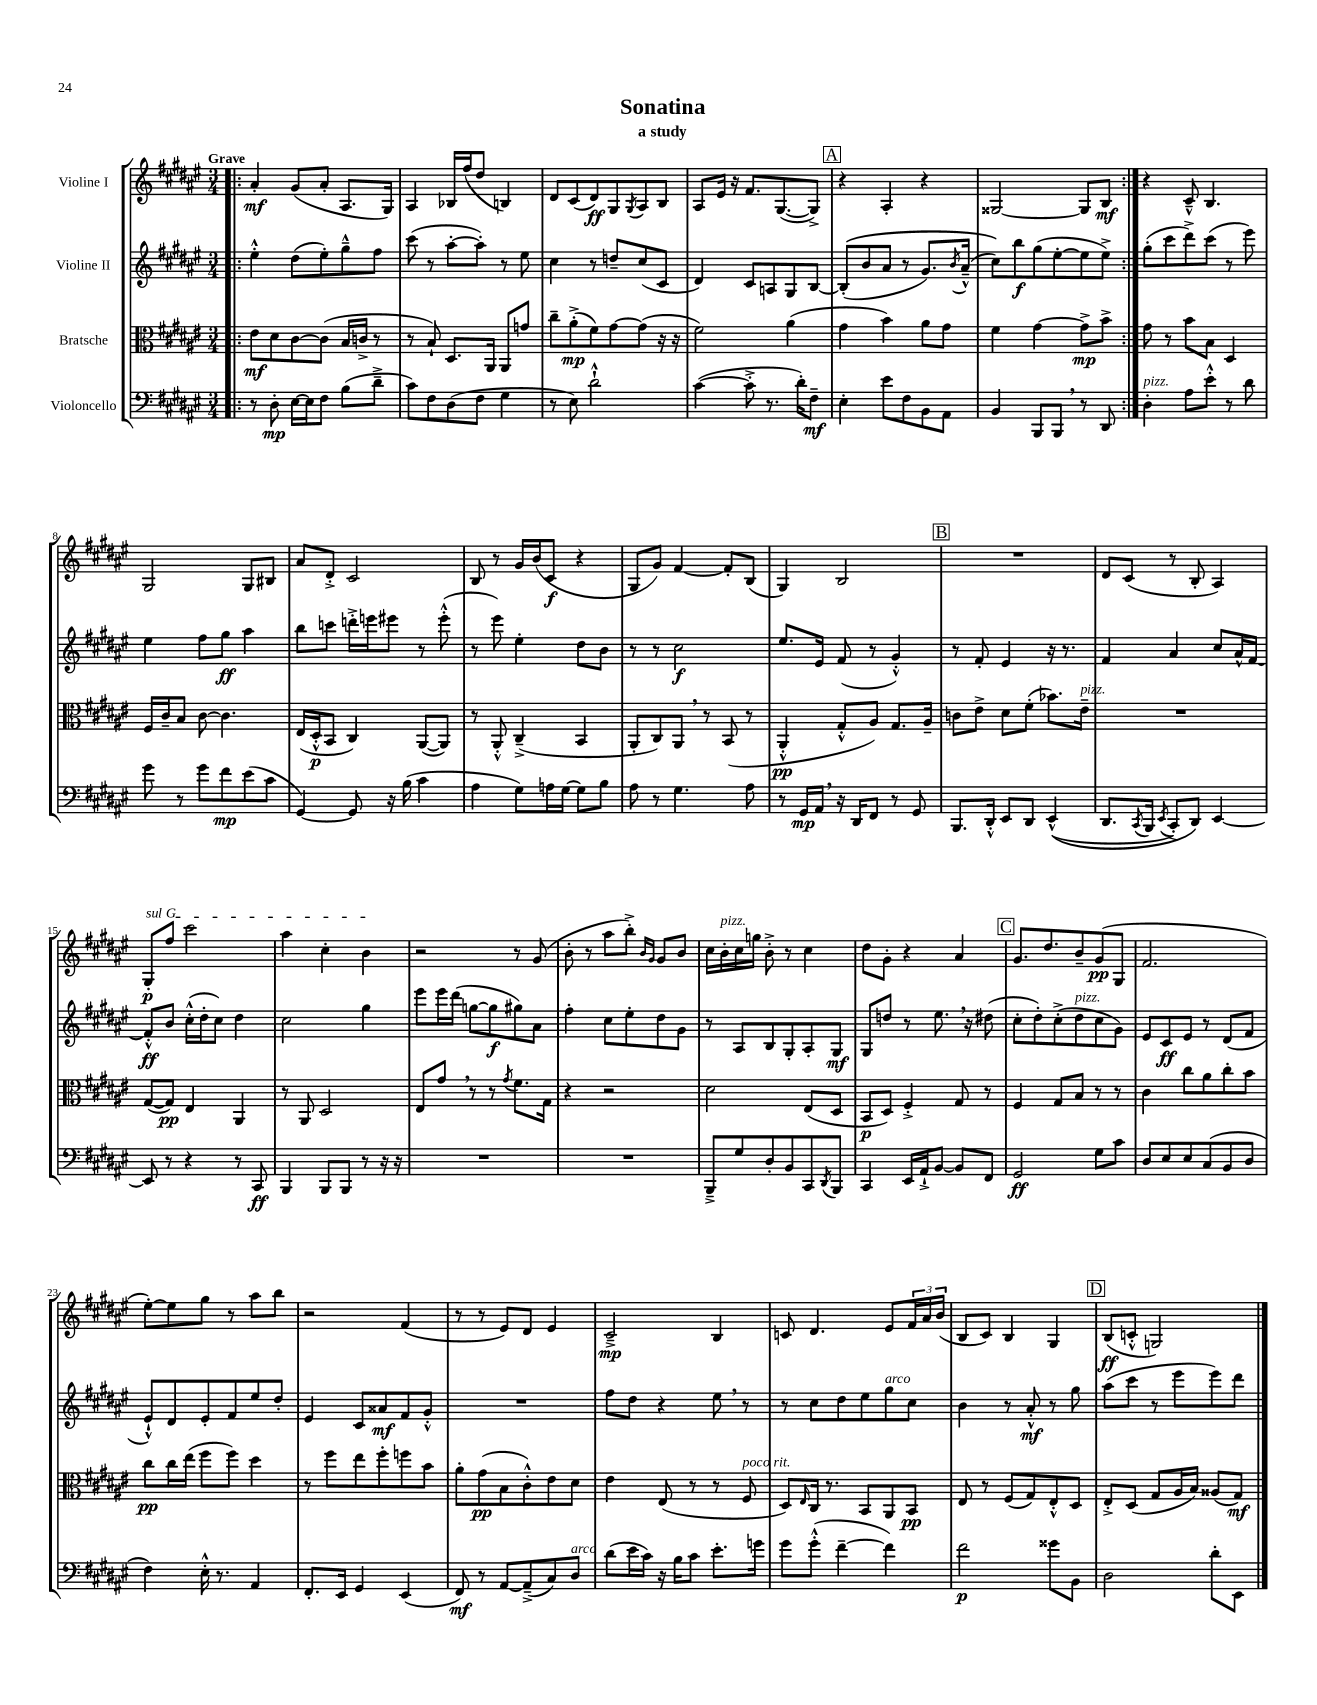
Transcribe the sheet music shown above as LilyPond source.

\header { title = "Sonatina" subtitle = "a study" }
<<
\new StaffGroup <<
\new Staff = "s0" \with { instrumentName = "Violine I" } {
    \clef treble \key fis \major \numericTimeSignature \time 3/4 \tempo "Grave"
    \repeat volta 2 { \bar ".|:" ais'4-.\mf gis'8( ais'8-. ais8. gis16) |
    ais4 bes16 fis''16( dis''8 b4) |
    dis'8 cis'8( dis'8\ff) gis8 \acciaccatura { gis8 } ais8 b8 |
    ais8 eis'16 r16 fis'8. gis8.~( gis8->) |
    \mark \markup { \box "A" } r4 ais4-. r4 |
    gisis2~ gisis8 b8\mf | }
    r4 cis'8---^ b4. |
    gis2 gis8 bis8 |
    ais'8 dis'8-.-> cis'2 |
    b8 r8 gis'16 b'16( cis'8\f r4 |
    gis8 gis'8) fis'4~ fis'8-. b8( |
    gis4) b2 |
    \mark \markup { \box "B" } R2. |
    dis'8 cis'8( r8 b8-. ais4) |
    \once \override TextSpanner.bound-details.left.text = \markup { \italic "sul G" } gis8-.\p\startTextSpan fis''8 cis'''2 |
    ais''4 cis''4-. b'4\stopTextSpan |
    r2 r8 gis'8( |
    b'8-. r8 ais''8 b''8-.->) \grace { b'16 gis'16 } gis'8 b'8 |
    cis''16 b'16-.^\markup { \italic "pizz." } cis''16 g''16 b'8-.-> r8 cis''4 |
    dis''8 gis'8-. r4 ais'4 |
    \mark \markup { \box "C" } gis'8. dis''8. b'8-- gis'8\pp( gis8 |
    fis'2. |
    eis''8~-.) eis''8 gis''8 r8 ais''8 b''8 |
    r2 fis'4( |
    r8 r8 eis'8) dis'8 eis'4 |
    cis'2--->\mp b4 |
    c'8 dis'4. eis'8 \tuplet 3/2 { fis'16 ais'16 b'16( } |
    b8 cis'8) b4 gis4 |
    \mark \markup { \box "D" } b8\ff( c'8-.-^ g2) \bar "|." |
}
\new Staff = "s1" \with { instrumentName = "Violine II" } {
    \clef treble \key fis \major \numericTimeSignature \time 3/4
    \repeat volta 2 { \bar ".|:" eis''4-.-^ dis''8( eis''8-.) gis''8---^ fis''8 |
    cis'''8( r8 ais''8~-. ais''8-.) r8 eis''8 |
    cis''4 r8 d''8-- cis''8( cis'8 |
    dis'4) cis'8 a8 gis8 b8~ |
    \mark \markup { \box "A" } b8-.(\( b'8 ais'8 r8 gis'8.) \acciaccatura { b'8 } ais'16---^( |
    cis''8)\) b''8\f gis''8( eis''8~-. eis''8 eis''8->) | }
    gis''8-.( cis'''8 dis'''8->) cis'''8( r8 eis'''8) |
    eis''4 fis''8 gis''8\ff ais''4 |
    b''8 c'''8 d'''16-.-> e'''16 eis'''8 r8 eis'''8-.-^( |
    r8 eis'''8) eis''4-. dis''8 b'8 |
    r8 r8 cis''2\f |
    eis''8. eis'16 fis'8( r8 gis'4-.-^) |
    \mark \markup { \box "B" } r8 fis'8-. eis'4 r16 r8. |
    fis'4 ais'4 cis''8 ais'16-^ fis'16~ |
    fis'8-.-^\ff b'8 cis''16-.-^( dis''16-. cis''8) dis''4 |
    cis''2 gis''4 |
    eis'''8 eis'''16 dis'''16( g''8~ g''8\f gis''8) ais'8 |
    fis''4-. cis''8 eis''8-. dis''8 gis'8 |
    r8 ais8 b8 gis8-. ais8-. gis8\mf |
    gis8 d''8 r8 eis''8. \breathe r16 dis''8( |
    \mark \markup { \box "C" } cis''8-. dis''8-.) cis''8-.->( dis''8^\markup { \italic "pizz." } cis''8 gis'8) |
    eis'8 cis'8\ff eis'8 r8 dis'8( fis'8 |
    eis'8-!-^) dis'8 eis'8-. fis'8 eis''8 dis''8-. |
    eis'4 cis'8 aisis'8\mf fis'8 gis'8-.-^ |
    R2. |
    fis''8 dis''8 r4 eis''8 \breathe r8 |
    r8 cis''8 dis''8 eis''8 gis''8^\markup { \italic "arco" } cis''8 |
    b'4 r8 ais'8-.-^\mf r8 gis''8 |
    \mark \markup { \box "D" } ais''8( cis'''8 r8 eis'''8 eis'''8) dis'''8 \bar "|." |
}
\new Staff = "s2" \with { instrumentName = "Bratsche" } {
    \clef alto \key fis \major \numericTimeSignature \time 3/4
    \repeat volta 2 { \bar ".|:" eis'8\mf dis'8 cis'8~ cis'8( b16 c'16-> r8 |
    r8 b8-!) dis8. ais,16 ais,8 g'8 |
    cis''8-- ais'8-.->\mp( fis'8) gis'8~ gis'8( r16 r16 |
    fis'2) ais'4( |
    \mark \markup { \box "A" } gis'4 b'4) ais'8 gis'8 |
    fis'4 gis'4~ gis'8->\mp b'8-> | }
    gis'8 r8 b'8 b8 dis4 |
    fis16 cis'16-- b8 cis'8~ cis'4. |
    eis16( dis16-.-^\p b,8 cis4) ais,8~( ais,8) |
    r8 ais,8-.-^ cis4--->( b,4 |
    ais,8-. cis8) ais,8 \breathe r8 b,8( r8 |
    ais,4-.-^\pp gis8-.-^ ais8) gis8. ais16-- |
    \mark \markup { \box "B" } c'8 eis'8-> dis'8 fis'8-.( bes'8.) eis'16--^\markup { \italic "pizz." } |
    R2. |
    gis8~( gis8\pp) eis4 ais,4 |
    r8 ais,8 dis2 |
    eis8 gis'8 \breathe r8 r8 \acciaccatura { gis'8 } fis'8. gis16 |
    r4 r2 |
    dis'2 eis8( dis8 |
    b,8\p dis8) fis4-.-> gis8 r8 |
    \mark \markup { \box "C" } fis4 gis8 b8 r8 r8 |
    cis'4 cis''8 ais'8 cis''8-. b'8 |
    cis''8\pp cis''16 eis''16( fis''8 fis''8) dis''4 |
    r8 fis''8 eis''8 fis''8-. f''8 b'8 |
    ais'8-. gis'8\pp( b8 cis'8-.-^) eis'8 dis'8 |
    eis'4 eis8( r8 r8 fis8^\markup { \italic "poco rit." } |
    dis8) \grace { eis16 } cis16 r8. b,8 ais,8 b,8\pp |
    eis8 r8 fis8( gis8) eis8-.-^ dis8 |
    \mark \markup { \box "D" } eis8-.-> dis8( gis8 ais16 b16) aisis8( gis8\mf) \bar "|." |
}
\new Staff = "s3" \with { instrumentName = "Violoncello" } {
    \clef bass \key fis \major \numericTimeSignature \time 3/4
    \repeat volta 2 { \bar ".|:" r8 dis8-.\mp eis16~ eis16 fis8 b8( dis'8---> |
    cis'8) fis8 dis8( fis8 gis4 |
    r8 eis8) dis'2-!-^ |
    cis'4~( cis'8-.-> r8. dis'16-.) fis8--\mf |
    \mark \markup { \box "A" } eis4-. eis'8 fis8 b,8 ais,8 |
    b,4 b,,8 b,,8 \breathe r8 dis,8 | }
    dis4-.^\markup { \italic "pizz." } ais8 eis'8-.-^ r8 dis'8 |
    gis'8 r8 gis'8 fis'8\mp eis'8( cis'8 |
    gis,4~) gis,8 r16 b16( cis'4 |
    ais4 gis8) a16 gis16~ gis8 b8 |
    ais8 r8 gis4. ais8 |
    r8 gis,16\mp ais,16 \breathe r16 dis,16 fis,8 r8 gis,8 |
    \mark \markup { \box "B" } b,,8. dis,16-.-^ eis,8 dis,8 eis,4-^(\( |
    dis,8. \acciaccatura { cis,8 } b,,16 \acciaccatura { eis,8 } cis,8-.->) dis,8\) eis,4~ |
    eis,8 r8 r4 r8 cis,8\ff |
    b,,4 b,,8 b,,8 r8 r16 r16 |
    R2. |
    R2. |
    b,,8---> gis8 dis8-. b,8 cis,8 \acciaccatura { dis,8 } b,,8 |
    cis,4 eis,16 ais,16-!-> b,8~ b,8 fis,8 |
    \mark \markup { \box "C" } gis,2\ff gis8 cis'8 |
    dis8 eis8 eis8 cis8( b,8 dis8 |
    fis4) eis16-.-^ r8. ais,4 |
    fis,8.-. eis,16 gis,4 eis,4( |
    fis,8\mf) r8 ais,8~ ais,8--->( cis8) dis8^\markup { \italic "arco" } |
    dis'8( eis'16 cis'16) r16 b16 cis'8 eis'8.-. g'16 |
    gis'8 gis'8-.-^( fis'4~-- fis'4) |
    fis'2\p gisis'8 b,8 |
    \mark \markup { \box "D" } dis2 dis'8-. eis,8 \bar "|." |
}
>>
>>
